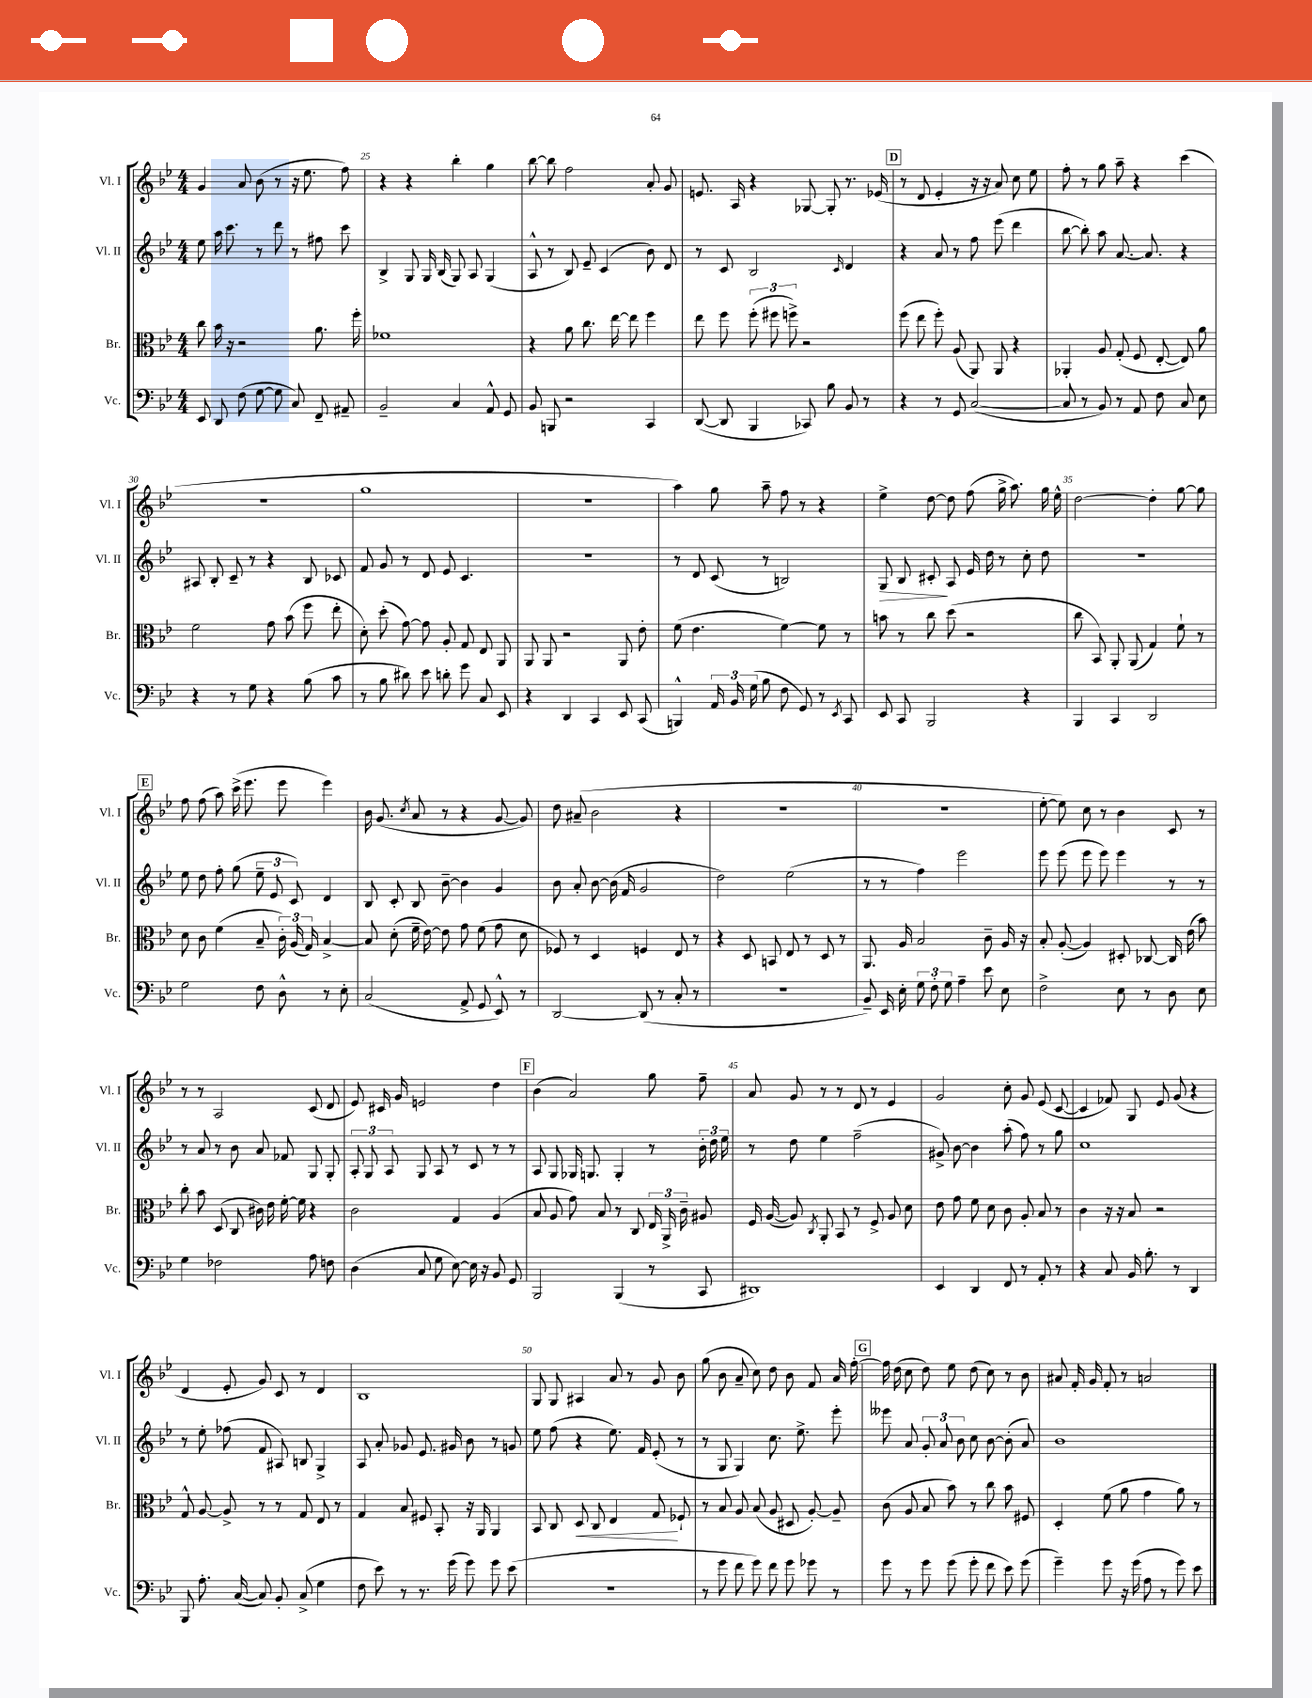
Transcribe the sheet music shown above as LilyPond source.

<<
\new StaffGroup <<
\new Staff = "s0" \with { instrumentName = "Vl. I" shortInstrumentName = "Vl. I" } {
    \clef treble \key bes \major \numericTimeSignature \time 4/4
    \autoBeamOff g'4 a'8 bes'8( r8 r16 ees''8. f''8) |
    r4 r4 bes''4-. g''4 |
    bes''8~ bes''8 f''2 a'8-. g'8 |
    e'8. a16 r4 ges8~ ges8-. r8. ees'16( |
    \mark \markup { \box "D" } r8 d'8 ees'4-. r16 r16 a'8) c''8 ees''8 |
    f''8-. r8 g''8 a''8-- r4 c'''4( |
    r1 |
    g''1 |
    r1 |
    a''4) g''8 a''8-- f''8 r8 r4 |
    ees''4-> d''8~ d''8 f''8( g''16-> a''8.) g''16 ees''16-^ |
    d''2~ d''4-. g''8~ g''8 |
    \mark \markup { \box "E" } f''8 f''8( a''8) c'''16->( ees'''8. ees'''8 ees'''4) |
    bes'16 g'8.( \acciaccatura { c''8 } a'8 r8 r4 g'8~ g'8) |
    d''8 ais'8--( bes'2 r4 |
    r1 |
    R1 |
    ees''8~-. ees''8) c''8 r8 bes'4 c'8 r8 |
    r8 r8 a2 c'8( d'8 |
    ees'8) cis'16 g'16 e'2 d''4 |
    \mark \markup { \box "F" } bes'4( a'2) g''8 f''8-- |
    a'8 g'8 r8 r8 d'8 r8 ees'4 |
    g'2 c''8-. g'8 ees'8( c'8~ |
    c'4 fes'8) g8 ees'8 g'8( r4 |
    d'4 ees'8-. g'8) c'8 r8 d'4 |
    bes1 |
    g8 g8 ais4 a'8 r8 g'8 bes'8 |
    g''8( bes'8 a'8-- c''8) d''8 bes'8 f'8 a'16 f''16~-. |
    \mark \markup { \box "G" } f''16 d''16( c''8 d''8) ees''8 d''8( c''8) r8 bes'8 |
    ais'8 f'16-. g'16 f'8-. r8 a'2 \bar "|." |
}
\new Staff = "s1" \with { instrumentName = "Vl. II" shortInstrumentName = "Vl. II" } {
    \clef treble \key bes \major \numericTimeSignature \time 4/4
    \autoBeamOff ees''8 a''16 c'''8. r8 d'''8 r8 fis''8 c'''8 |
    bes4-> g8 g16 bes16( g8) a8 g4( |
    a8-^ r8 bes8) ees'8-- c'4( bes'8) d'8 |
    r8 c'8 bes2 \grace { c'16 } d'4 |
    \mark \markup { \box "D" } r4 a'8 r8 f''8 ees'''8( d'''4 |
    bes''8~ bes''8-.) a''8 a'8.~ a'8. r4 |
    ais8 bes8-. c'8-- r8 r4 bes8 ces'8 |
    f'8 g'8 r8 d'8 ees'8 c'4. |
    R1 |
    r8 d'8 c'8( r8 b2) |
    g8\> bes8 cis'8-.\! a8 ees'16 d''16 r8 c''8-. d''8 |
    R1 |
    \mark \markup { \box "E" } ees''8 d''8 f''8-. g''8( \tuplet 3/2 { ees''8-- ees'8 c'8) } d'4 |
    bes8 c'8-. bes8 bes'8~-- bes'4 g'4 |
    bes'8 a'8-. bes'8~ bes'16( f'16 g'2 |
    d''2) ees''2( |
    r8 r8 f''4) ees'''2 |
    ees'''8 ees'''8( ees'''8 ees'''8) ees'''4 r8 r8 |
    r8 a'8 r8 bes'8 a'8 fes'8 g8 g8-. |
    \tuplet 3/2 { a8-. g8 a8 } g8 a8 r8 c'8 r8 r8 |
    \mark \markup { \box "F" } a8 g8 ges16 g8. g4-. r8 \tuplet 3/2 { bes'16-. d''16 ees''16 } |
    r8 d''8 ees''4 f''2--( |
    gis'8->) bes'8~ bes'4 a''8-.( f''8) r8 g''8 |
    c''1 |
    r8 ees''8-. fes''8( f'8 ais8) b8 g4-> |
    a8 a'8-. ges'8 ees'8. gis'16 bes'8 r8 g'8 |
    ees''8 f''8( r4 ees''8.) f'16 ees'8-.( r8 |
    r8 g8 g4) c''8. ees''8.-> ees'''8-. |
    \mark \markup { \box "G" } eeses'''8 a'8 \tuplet 3/2 { g'8-. a'8 bes'8 } c''8 bes'8~ bes'8-.( a'8) |
    bes'1 \bar "|." |
}
\new Staff = "s2" \with { instrumentName = "Br." shortInstrumentName = "Br." } {
    \clef alto \key bes \major \numericTimeSignature \time 4/4
    \autoBeamOff c''8 bes'16 r16 r2 a'8. f''16-. |
    fes'1 |
    r4 a'8 c''8. ees''16~ ees''8 f''4 |
    ees''8 f''8 \tuplet 3/2 { f''8-.( fis''8 f''8->) } r2 |
    \mark \markup { \box "D" } f''8( ees''8 f''8-.) a8( a,8) a,8 r4 |
    aes,4-. a8 g8-.( f8 ees8~-. ees8) a'8 |
    f'2 g'8 bes'8( f''8 ees''8-. |
    d'8-.) d''8-.( g'8~) g'8 a8-. g8 ees8 a,8 |
    a,8 a,8 r2 a,8 ees'8-. |
    f'8( ees'4. f'4~) f'8 r8 |
    b'8 r8 c''8 d''8( r2 |
    c''8 bes,8) a,8-. a,8( g4) f'8-! r8 |
    \mark \markup { \box "E" } d'8 c'8 f'4( bes8-- \tuplet 3/2 { c'16-.) a16( g16) } bes4~-> |
    bes8 d'8-.( f'16-- ees'16~) ees'8 g'8 f'8( g'8 d'8 |
    fes8) r8 d4 f4 ees8 r8 |
    r4 d8 b,8 ees8 r8 d8 r8 |
    a,8. a16 bes2 c'8-- a16 r16 |
    bes8-. a8~-.( a4) dis8-. ces8~ ces16 ees'16( bes'8) |
    c''8-. bes'8 d8( c8 cis'16) ees'16 f'16~-. f'16 r4 |
    c'2 g4 a4( |
    \mark \markup { \box "F" } bes8 a8 g'8) bes8 r8 c8 \tuplet 3/2 { ees16 a,16-> c'16-- } ais8 |
    f16 a16~( a8) \acciaccatura { c8 } a,8-. bes,8 r8 f8-> a8 d'8 |
    ees'8 g'8 f'8 d'8 c'8 a8-. bes8 r8 |
    c'4 r16 r16 bes8 r2 |
    g8-^ a8~ a8-> r8 r8 g8 ees8 r8 |
    g4 bes8 fis8 bes,8-. r16 a,16 a,4 |
    bes,8 c8 d8\< c8 ees4 g8\! fes8-! |
    r8 bes8 a8 bes8( a8 dis8 a8~-.) a8-- |
    \mark \markup { \box "G" } c'8( a8 bes8 bes'8) r8 c''8 bes'8 fis8 |
    d4-. f'8( a'8 g'4 a'8) r8 \bar "|." |
}
\new Staff = "s3" \with { instrumentName = "Vc." shortInstrumentName = "Vc." } {
    \clef bass \key bes \major \numericTimeSignature \time 4/4
    \autoBeamOff ees,8 d,8 f8( g8~ g8 c8) f,8-- ais,8-- |
    bes,2-- c4 a,8-^ g,8 |
    bes,8 b,,8 r2 c,4 |
    d,8~( d,8 bes,,4 ces,8) bes8 bes,8 r8 |
    \mark \markup { \box "D" } r4 r8 g,8 c2~( |
    c8 r8 bes,8) r8 a,8 f8 c8 ees8 |
    r4 r8 g8 r4 bes8( c'8 |
    r8 bes8 dis'8) ees'8 d'8-. g'8 c8 ees,8 |
    r4 d,4 c,4 ees,8 c,8( |
    b,,4-^) \tuplet 3/2 { a,16 bes,16 g16( } bes8 f8 g,8) r8 \acciaccatura { ees,8 } c,8 |
    ees,8 c,8 bes,,2 r4 |
    bes,,4 c,4 d,2 |
    \mark \markup { \box "E" } g2 f8 d8-^ r8 ees8-. |
    c2( a,8-> g,8 ees,8-^) r8 |
    d,2~ d,8( r8 c8-. r8 |
    R1 |
    bes,8--) ees,16 ees16-. \tuplet 3/2 { g8 f8-. g8 } a4-- ees'8 ees8 |
    f2-> ees8 r8 d8 ees8 |
    g4 fes2 a8 f8 |
    d4( c8 g8 ees8~) ees16 r16 bes,8 g,8 |
    \mark \markup { \box "F" } bes,,2 bes,,4( r8 c,8 |
    dis,1) |
    ees,4 d,4 f,8 r8 a,8-. r8 |
    r4 c8 bes,16 bes8.-. r8 d,4 |
    bes,,8 a8.-. c16~( c8) bes,8-. c8->( g4 |
    f8 ees'8) r8 r8. g'16( g'8) g'8 ees'8( |
    r1 |
    r8 g'8 f'8 g'8) f'8 g'8 ges'8 r8 |
    \mark \markup { \box "G" } g'8 r8 g'8 g'8( g'8-. f'8 ees'8) g'8( |
    g'4--) g'8 r16 g'16( a8 r8 g'8) ees'8 \bar "|." |
}
>>
>>
\layout { \context { \Score currentBarNumber = #24 \override BarNumber.break-visibility = ##(#f #t #t) barNumberVisibility = #(every-nth-bar-number-visible 5) } }
